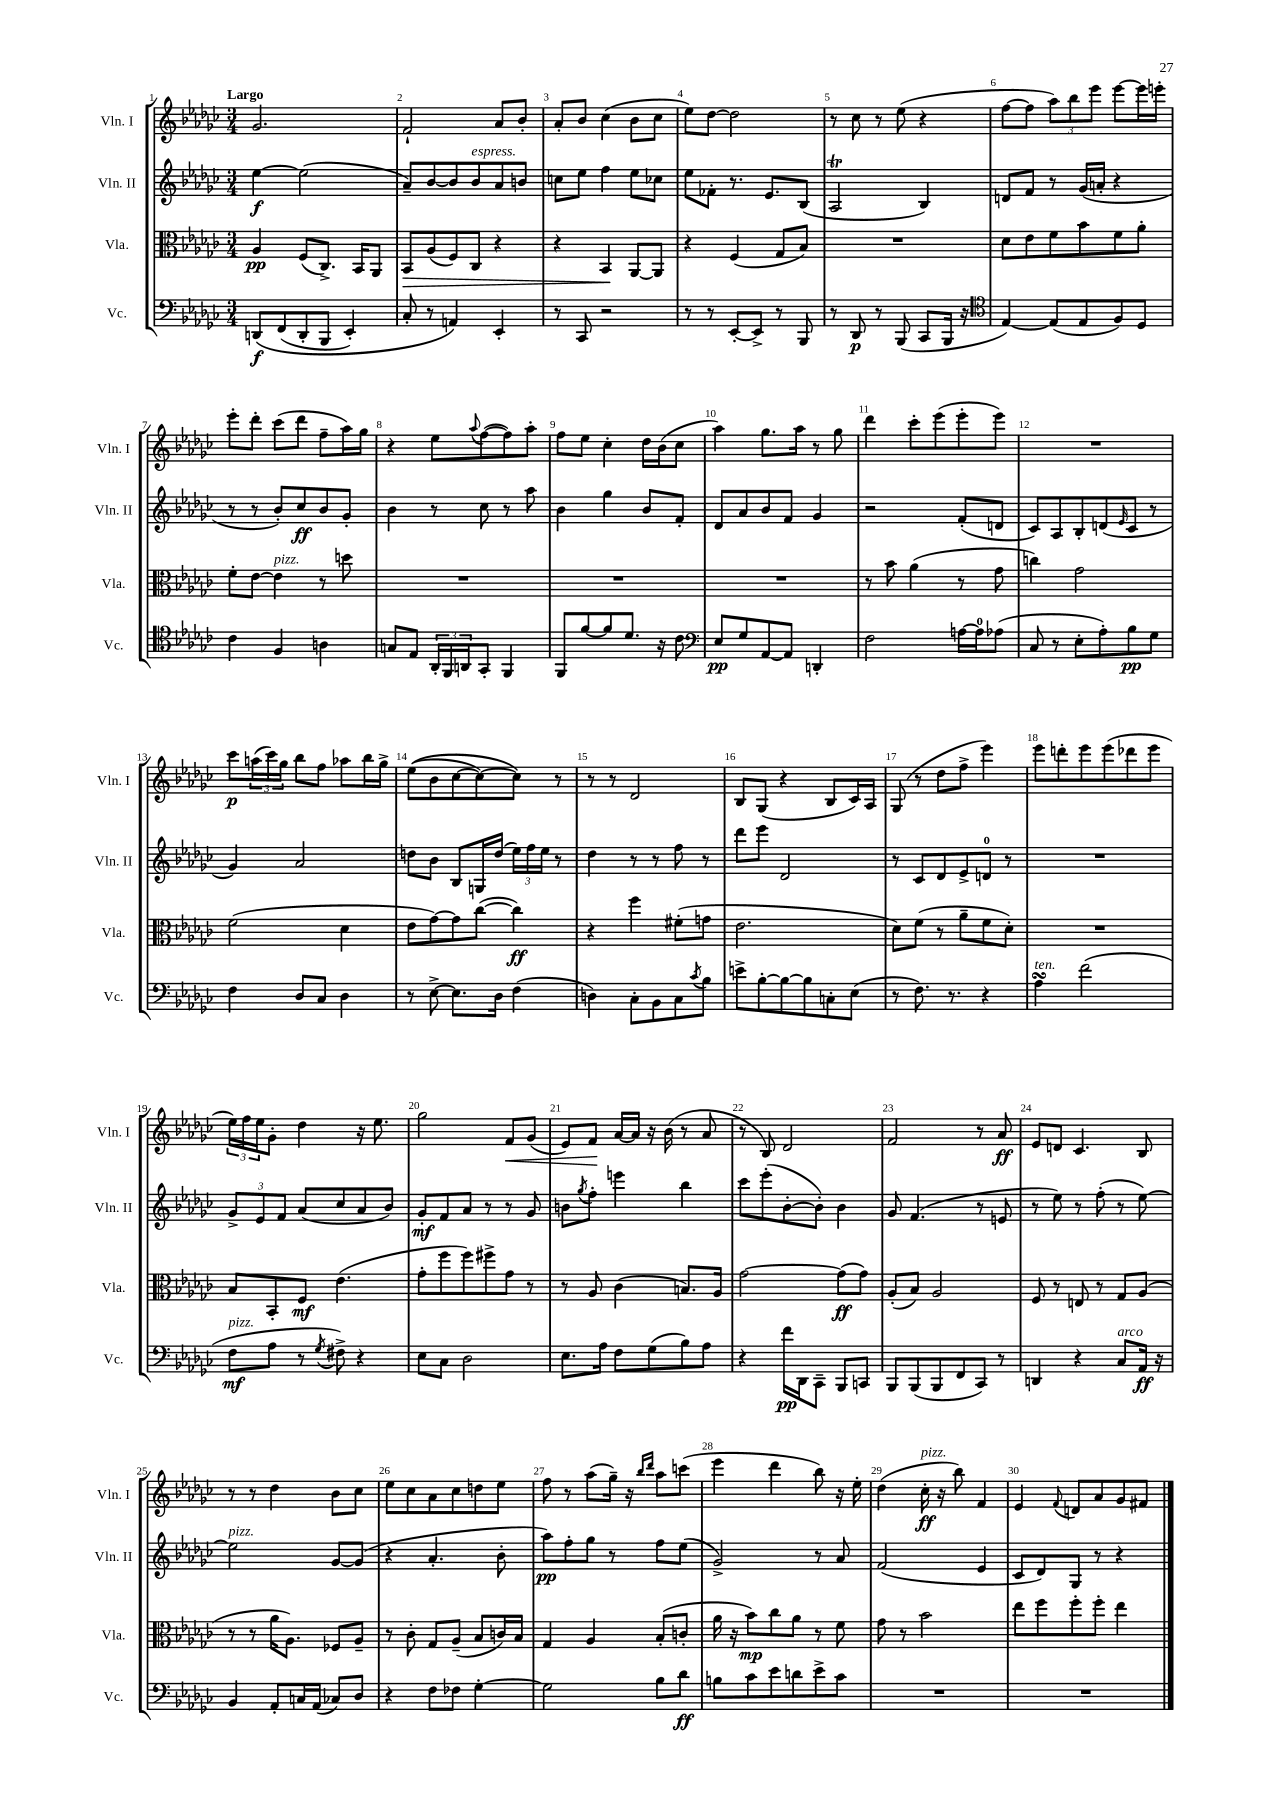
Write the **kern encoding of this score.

**kern	**dynam	**kern	**dynam	**kern	**dynam	**kern	**dynam
*part4	*part4	*part3	*part3	*part2	*part2	*part1	*part1
*staff4	*staff4	*staff3	*staff3	*staff2	*staff2	*staff1	*staff1
*I"Vc.	*	*I"Vla.	*	*I"Vln. II	*	*I"Vln. I	*
*I'Vc.	*	*I'Vla.	*	*I'Vln. II	*	*I'Vln. I	*
*clefF4	*	*clefC3	*	*clefG2	*	*clefG2	*
*k[b-e-a-d-g-c-]	*	*k[b-e-a-d-g-c-]	*	*k[b-e-a-d-g-c-]	*	*k[b-e-a-d-g-c-]	*
*M3/4	*	*M3/4	*	*M3/4	*	*M3/4	*
=1	=1	=1	=1	=1	=1	=1	=1
!	!	!	!	!	!	!LO:TX:a:B:t=Largo	!
(8DDn/L	f	4A-/	pp	[4ee-\	f	2.g-/	.
(8FF/	.	.	.	.	.	.	.
8DD'/	.	(8F/L	.	(2ee-\]	.	.	.
8BBB-/J	.	8.C-^/J)	.	.	.	.	.
4EE-'/)	.	.	.	.	.	.	.
.	.	16BB-/KL	.	.	.	.	.
.	.	8AA-/J	.	.	.	.	.
=2	=2	=2	=2	=2	=2	=2	=2
!	!	!	!LO:HP:b	!	!	!	!
8C-'/	.	8BB-/L	>	8a-~/L)	.	2f`/	.
8r	.	(8A-/	.	[8b-/	.	.	.
4AAn/)	.	8F/)	.	8b-/]	.	.	.
!	!	!	!	!LO:TX:a:i:t=espress.	!	!	!
.	.	8C-/J	.	8b-/	.	.	.
4EE-'/	.	4r	.	8a-/	.	8a-/L	.
.	.	.	.	8bn/J	.	8b-'/J	.
=3	=3	=3	=3	=3	=3	=3	=3
8r	.	4r	.	8ccn\L	.	8a-'/L	.
8CC-/	.	.	.	8ee-\J	.	8b-/J	.
2r	.	4BB-/	.	4ff\	.	(4cc-\	.
.	.	[8AA-/L	]	8ee-\L	.	8b-\L	.
.	.	8AA-/J]	.	8cc-X\J	.	8cc-\J	.
=4	=4	=4	=4	=4	=4	=4	=4
8r	.	4r	.	8ee-\L	.	8ee-\L)	.
8r	.	.	.	8f-X'\J	.	[8dd-\J	.
[8EE-'/L	.	(4F/	.	8.r	.	2dd-\]	.
8EE-^/J]	.	.	.	.	.	.	.
.	.	.	.	8.e-/L	.	.	.
8r	.	8G-/L	.	.	.	.	.
8BBB-/	.	8B-/J)	.	(8B-/J	.	.	.
=5	=5	=5	=5	=5	=5	=5	=5
8r	.	2.r	.	2A-T/	.	8r	.
8DD-/	p	.	.	.	.	8cc-\	.
8r	.	.	.	.	.	8r	.
(8BBB-/	.	.	.	.	.	(8ee-\	.
8CC-/L	.	.	.	4B-/)	.	4r	.
16BBB-/Jk	.	.	.	.	.	.	.
16r	.	.	.	.	.	.	.
=6	=6	=6	=6	=6	=6	=6	=6
*clefC4	*	*	*	*	*	*	*
[4E-/)	.	8d-\L	.	8dn/L	.	[8ff\L	.
.	.	8e-\	.	8f/J	.	8ff\J]	.
(8E-/L]	.	8f\	.	8r	.	12aa-\L)	.
.	.	.	.	.	.	12bb-\	.
8E-/	.	8b-\	.	(16g-/LL	.	.	.
.	.	.	.	.	.	12eee-\J	.
.	.	.	.	16an'/JJ	.	.	.
8F/)	.	8f\	.	4r	.	[8eee-\L	.
8D-/J	.	8a-'\J	.	.	.	16eee-\L]	.
.	.	.	.	.	.	16eeen'\JJ	.
!!LO:LB:g=z
=7	=7	=7	=7	=7	=7	=7	=7
4c-\	.	8f'\L	.	8r	.	8eee-'\L	.
.	.	[8e-\J	.	8r	.	8ddd-'\J	.
!	!	!LO:TX:a:i:t=pizz.	!	!	!	!	!
4F/	.	4e-\]	.	8b-'/L)	.	(8ccc-\L	.
.	.	.	.	8cc-/	ff	8ddd-\J	.
4An\	.	8r	.	8b-/	.	8ff~\L	.
.	.	8ddn\	.	8g-'/J	.	16aa-\L)	.
.	.	.	.	.	.	16gg-\JJ	.
=8	=8	=8	=8	=8	=8	=8	=8
8Gn/L	.	2.r	.	4b-\	.	4r	.
8E-/J	.	.	.	.	.	.	.
24AA-'/LL	.	.	.	8r	.	8ee-\L	.
24FF/	.	.	.	.	.	.	.
24AAn/J	.	.	.	.	.	.	.
.	.	.	.	.	.	8qqaa-/	.
8GG-'/J	.	.	.	8cc-\	.	([8ff\	.
4FF/	.	.	.	8r	.	8ff\])	.
.	.	.	.	8aa-\	.	8aa-'\J	.
=9	=9	=9	=9	=9	=9	=9	=9
8FF/L	.	2.r	.	4b-\	.	8ff\L	.
[8f/	.	.	.	.	.	8ee-\J	.
8f/]	.	.	.	4gg-\	.	4cc-'\	.
8.d-/J	.	.	.	.	.	.	.
.	.	.	.	8b-/L	.	16dd-\LL	.
16r	.	.	.	.	.	(16b-\J	.
8c-\	.	.	.	8f'/J	.	8cc-\J	.
=10	=10	=10	=10	=10	=10	=10	=10
*clefF4	*	*	*	*	*	*	*
8E-/L	pp	2.r	.	8d-/L	.	4aa-\)	.
8G-/	.	.	.	8a-/	.	.	.
[8AA-/	.	.	.	8b-/	.	8.gg-\L	.
8AA-/J]	.	.	.	8f/J	.	.	.
.	.	.	.	.	.	16aa-\Jk	.
4DDn'/	.	.	.	4g-/	.	8r	.
.	.	.	.	.	.	8gg-\	.
=11	=11	=11	=11	=11	=11	=11	=11
2F\	.	8r	.	2r	.	4ddd-\	.
.	.	8b-\	.	.	.	.	.
.	.	(4a-\	.	.	.	8ccc-'\L	.
.	.	.	.	.	.	(8eee-\	.
[16An\LL	.	8r	.	(8f'/L	.	8eee-'\	.
16A\J]	.	.	.	.	.	.	.
(8A-X\J	.	8g-\	.	8dn/J	.	8eee-\J)	.
=12	=12	=12	=12	=12	=12	=12	=12
8C-/	.	4ccn\)	.	8c-/L)	.	2.r	.
8r	.	.	.	8A-/	.	.	.
8E-'\L	.	2g-\	.	8B-'/	.	.	.
8A-'\)	.	.	.	(8dn/	.	.	.
.	.	.	.	16qqe-/	.	.	.
8B-\	pp	.	.	8c-/J	.	.	.
8G-\J	.	.	.	8r	.	.	.
!!LO:LB:g=z
=13	=13	=13	=13	=13	=13	=13	=13
4F\	.	(2f\	.	4g-/)	.	8ccc-\L	p
.	.	.	.	.	.	(24aan\L	.
.	.	.	.	.	.	24ccc-\)	.
.	.	.	.	.	.	24gg-\JJ	.
8D-/L	.	.	.	2a-/	.	8bb-\L	.
8C-/J	.	.	.	.	.	8ff\J	.
4D-\	.	4d-\	.	.	.	8aa-X\L	.
.	.	.	.	.	.	16bb-\L	.
.	.	.	.	.	.	16gg-^\JJ	.
=14	=14	=14	=14	=14	=14	=14	=14
8r	.	8e-\L	.	8ddn\L	.	((8ee-\L	.
[8E-^\	.	[8g-\)	.	8b-\J	.	8b-\	.
8.E-\L]	.	8g-\]	.	8B-/L	.	[8cc-\	.
.	.	([8cc-\J	.	16Gn/L	.	8cc-\_)	.
16D-\Jk	.	.	.	(16dd/JJ	.	.	.
(4F\	.	4cc-\])	ff	24ee-\LL)	.	8cc-\J])	.
.	.	.	.	24ff\	.	.	.
.	.	.	.	24ee-\JJ	.	.	.
.	.	.	.	8r	.	8r	.
=15	=15	=15	=15	=15	=15	=15	=15
4Dn\)	.	4r	.	4dd-\	.	8r	.
.	.	.	.	.	.	8r	.
8C-'\L	.	4ff\	.	8r	.	2d-/	.
8BB-\	.	.	.	8r	.	.	.
8C-\	.	(8f#X'\L	.	8ff\	.	.	.
8qc-/	.	.	.	.	.	.	.
8B-\J	.	8gn\J	.	8r	.	.	.
=16	=16	=16	=16	=16	=16	=16	=16
8en^\L	.	2.e-\	.	8ddd-\L	.	8B-/L	.
[8B-'\	.	.	.	8eee-\J	.	(8G-/J	.
8B-\_	.	.	.	2d-/	.	4r	.
8B-\]	.	.	.	.	.	.	.
8Cn'\	.	.	.	.	.	8B-/L	.
(8E-\J	.	.	.	.	.	16c-/L)	.
.	.	.	.	.	.	16A-/JJ	.
=17	=17	=17	=17	=17	=17	=17	=17
8r	.	8d-\L)	.	8r	.	(8G-/	.
8.F\)	.	(8f\J	.	8c-/L	.	8r	.
.	.	8r	.	8d-/	.	8dd-\L	.
8.r	.	.	.	.	.	.	.
.	.	8a-~\L	.	8e-^/	.	8ff^\J	.
4r	.	8f\	.	8dn/J	.	4eee-\)	.
.	.	8d-'\J)	.	8r	.	.	.
=18	=18	=18	=18	=18	=18	=18	=18
!LO:TX:a:i:t=ten.	!	!	!	!	!	!	!
4A-sSSS\	.	2.r	.	2.r	.	8eee-\L	.
.	.	.	.	.	.	8dddn'\	.
(2f\	.	.	.	.	.	8eee-\	.
.	.	.	.	.	.	(8eee-\	.
.	.	.	.	.	.	8ddd-X\	.
.	.	.	.	.	.	8eee-\J	.
!!LO:LB:g=z
=19	=19	=19	=19	=19	=19	=19	=19
!LO:TX:a:i:t=pizz.	!	!	!	!	!	!	!
8F\L	mf	8B-/L	.	12g-^/L	.	24ee-\LL)	.
.	.	.	.	.	.	24ff\	.
.	.	.	.	12e-/	.	24ee-\J	.
8A-\J	.	8BB-'/	.	.	.	8g-'\J	.
.	.	.	.	12f/J	.	.	.
8r	.	8F/J	mf	(8a-/L	.	4dd-\	.
8qG-/	.	.	.	.	.	.	.
8F#X^\)	.	(4.e-\	.	8cc-/	.	.	.
4r	.	.	.	8a-/	.	16r	.
.	.	.	.	.	.	8.ee-\	.
.	.	.	.	8b-/J)	.	.	.
=20	=20	=20	=20	=20	=20	=20	=20
8E-\L	.	8g-'\L	.	8g-'/L	mf	2gg-\	.
8C-\J	.	8ff\	.	8f/	.	.	.
2D-\	.	8ff\)	.	8a-/J	.	.	.
.	.	8ff#X^\	.	8r	.	.	.
!	!	!	!	!	!	!	!LO:HP:b
.	.	8g-\J	.	8r	.	8f/L	<
.	.	8r	.	8g-/	.	(8g-/J	.
=21	=21	=21	=21	=21	=21	=21	=21
8.E-\L	.	8r	.	8bn\L	.	8e-/L)	.
.	.	.	.	8qgg-/	.	.	.
.	.	8A-/	.	8ff'\J	.	8f/J	.
16A-\Jk	.	.	.	.	.	.	.
8F\L	.	(4c-\	.	4eeen\	.	[16a-/LL	[
.	.	.	.	.	.	16a-/JJ]	.
(8G-\	.	.	.	.	.	16r	.
.	.	.	.	.	.	(16b-\	.
8B-\)	.	8.Bn/L)	.	4bb-\	.	8r	.
8A-\J	.	.	.	.	.	8a-/	.
.	.	16A-/Jk	.	.	.	.	.
=22	=22	=22	=22	=22	=22	=22	=22
4r	.	[2g-\	.	8ccc-\L	.	8r	.
.	.	.	.	(8eee-'\	.	8B-/)	.
16f\LL	pp	.	.	[8b-'\	.	2d-/	.
16DD-\J	.	.	.	.	.	.	.
8CC-~\J	.	.	.	8b-'\J])	.	.	.
8BBB-/L	.	(8g-\L]	ff	4b-\	.	.	.
8CCn/J	.	8g-\J)	.	.	.	.	.
=23	=23	=23	=23	=23	=23	=23	=23
8BBB-/L	.	(8A-'/L	.	8g-/	.	2f/	.
(8BBB-/	.	8B-/J)	.	(4.f/	.	.	.
8BBB-/	.	2A-/	.	.	.	.	.
8FF/	.	.	.	.	.	.	.
8CC-/J)	.	.	.	8r	.	8r	.
8r	.	.	.	8en/	.	8a-/	ff
=24	=24	=24	=24	=24	=24	=24	=24
4DDn/	.	8F/	.	8r	.	8e-/L	.
.	.	8r	.	8ee-\)	.	8dn/J	.
4r	.	8En/	.	8r	.	4.c-/	.
.	.	8r	.	(8ff'\	.	.	.
!LO:TX:a:i:t=arco	!	!	!	!	!	!	!
8C-/L	.	8G-/L	.	8r	.	.	.
16AA-/Jk	ff	(8A-/J	.	[8ee-\)	.	8B-/	.
16r	.	.	.	.	.	.	.
!!LO:LB:g=z
=25	=25	=25	=25	=25	=25	=25	=25
!	!	!	!	!LO:TX:a:i:t=pizz.	!	!	!
4BB-/	.	8r	.	2ee-\]	.	8r	.
.	.	8r	.	.	.	8r	.
8AA-'/L	.	16a-\KL	.	.	.	4dd-\	.
.	.	8.A-\J)	.	.	.	.	.
16Cn/L	.	.	.	.	.	.	.
(16AA-/JJ	.	.	.	.	.	.	.
8C-X/L)	.	8F-X/L	.	[8g-/L	.	8b-\L	.
8D-/J	.	8A-~/J	.	(8g-/J]	.	8cc-\J	.
=26	=26	=26	=26	=26	=26	=26	=26
4r	.	8r	.	4r	.	8ee-\L	.
.	.	8c-'\	.	.	.	8cc-\	.
8F\L	.	8G-/L	.	4.a-'/	.	8a-\	.
8F-X\J	.	(8A-~/J	.	.	.	8cc-\	.
[4G-'\	.	8B-/L	.	.	.	8ddn\	.
.	.	16cn/L)	.	8b-'\	.	8ee-\J	.
.	.	16B-/JJ	.	.	.	.	.
=27	=27	=27	=27	=27	=27	=27	=27
2G-\]	.	4G-/	.	8aa-\L)	pp	8ff\	.
.	.	.	.	8ff'\	.	8r	.
.	.	4A-/	.	8gg-\J	.	(8aa-\L	.
.	.	.	.	8r	.	16gg-~\Jk)	.
.	.	.	.	.	.	16r	.
.	.	.	.	.	.	16qqbb-/LL	.
.	.	.	.	.	.	16qqddd-/JJ	.
8B-\L	.	(8B-'/L	.	8ff\L	.	8aa-\L	.
8d-\J	ff	8cn'/J	.	(8ee-\J	.	(8cccn\J	.
=28	=28	=28	=28	=28	=28	=28	=28
8Bn\L	.	16a-\	.	2g-^/)	.	4eee-\	.
.	.	16r	.	.	.	.	.
8c-\	.	8b-\L)	mp	.	.	.	.
8e-\	.	8cc-\	.	.	.	4ddd-\	.
8dn\	.	8a-\J	.	.	.	.	.
8e-^\	.	8r	.	8r	.	8bb-\)	.
8c-\J	.	8f\	.	8a-/	.	16r	.
.	.	.	.	.	.	16ee-'\	.
=29	=29	=29	=29	=29	=29	=29	=29
2.r	.	8g-\	.	(2f/	.	(4dd-\	.
.	.	8r	.	.	.	.	.
!	!	!	!	!	!	!LO:TX:a:i:t=pizz.	!
.	.	2b-\	.	.	.	16cc-'\	ff
.	.	.	.	.	.	16r	.
.	.	.	.	.	.	8bb-\)	.
.	.	.	.	4e-/	.	4f/	.
=30	=30	=30	=30	=30	=30	=30	=30
2.r	.	8ee-\L	.	8c-/L	.	4e-/	.
.	.	8ff\	.	8d-/)	.	.	.
.	.	.	.	.	.	8qqf/	.
.	.	8ff'\	.	8G-/J	.	8dn/L	.
.	.	8ff'\J	.	8r	.	8a-/	.
.	.	4ee-\	.	4r	.	8g-/	.
.	.	.	.	.	.	8f#X/J	.
==	==	==	==	==	==	==	==
*-	*-	*-	*-	*-	*-	*-	*-
